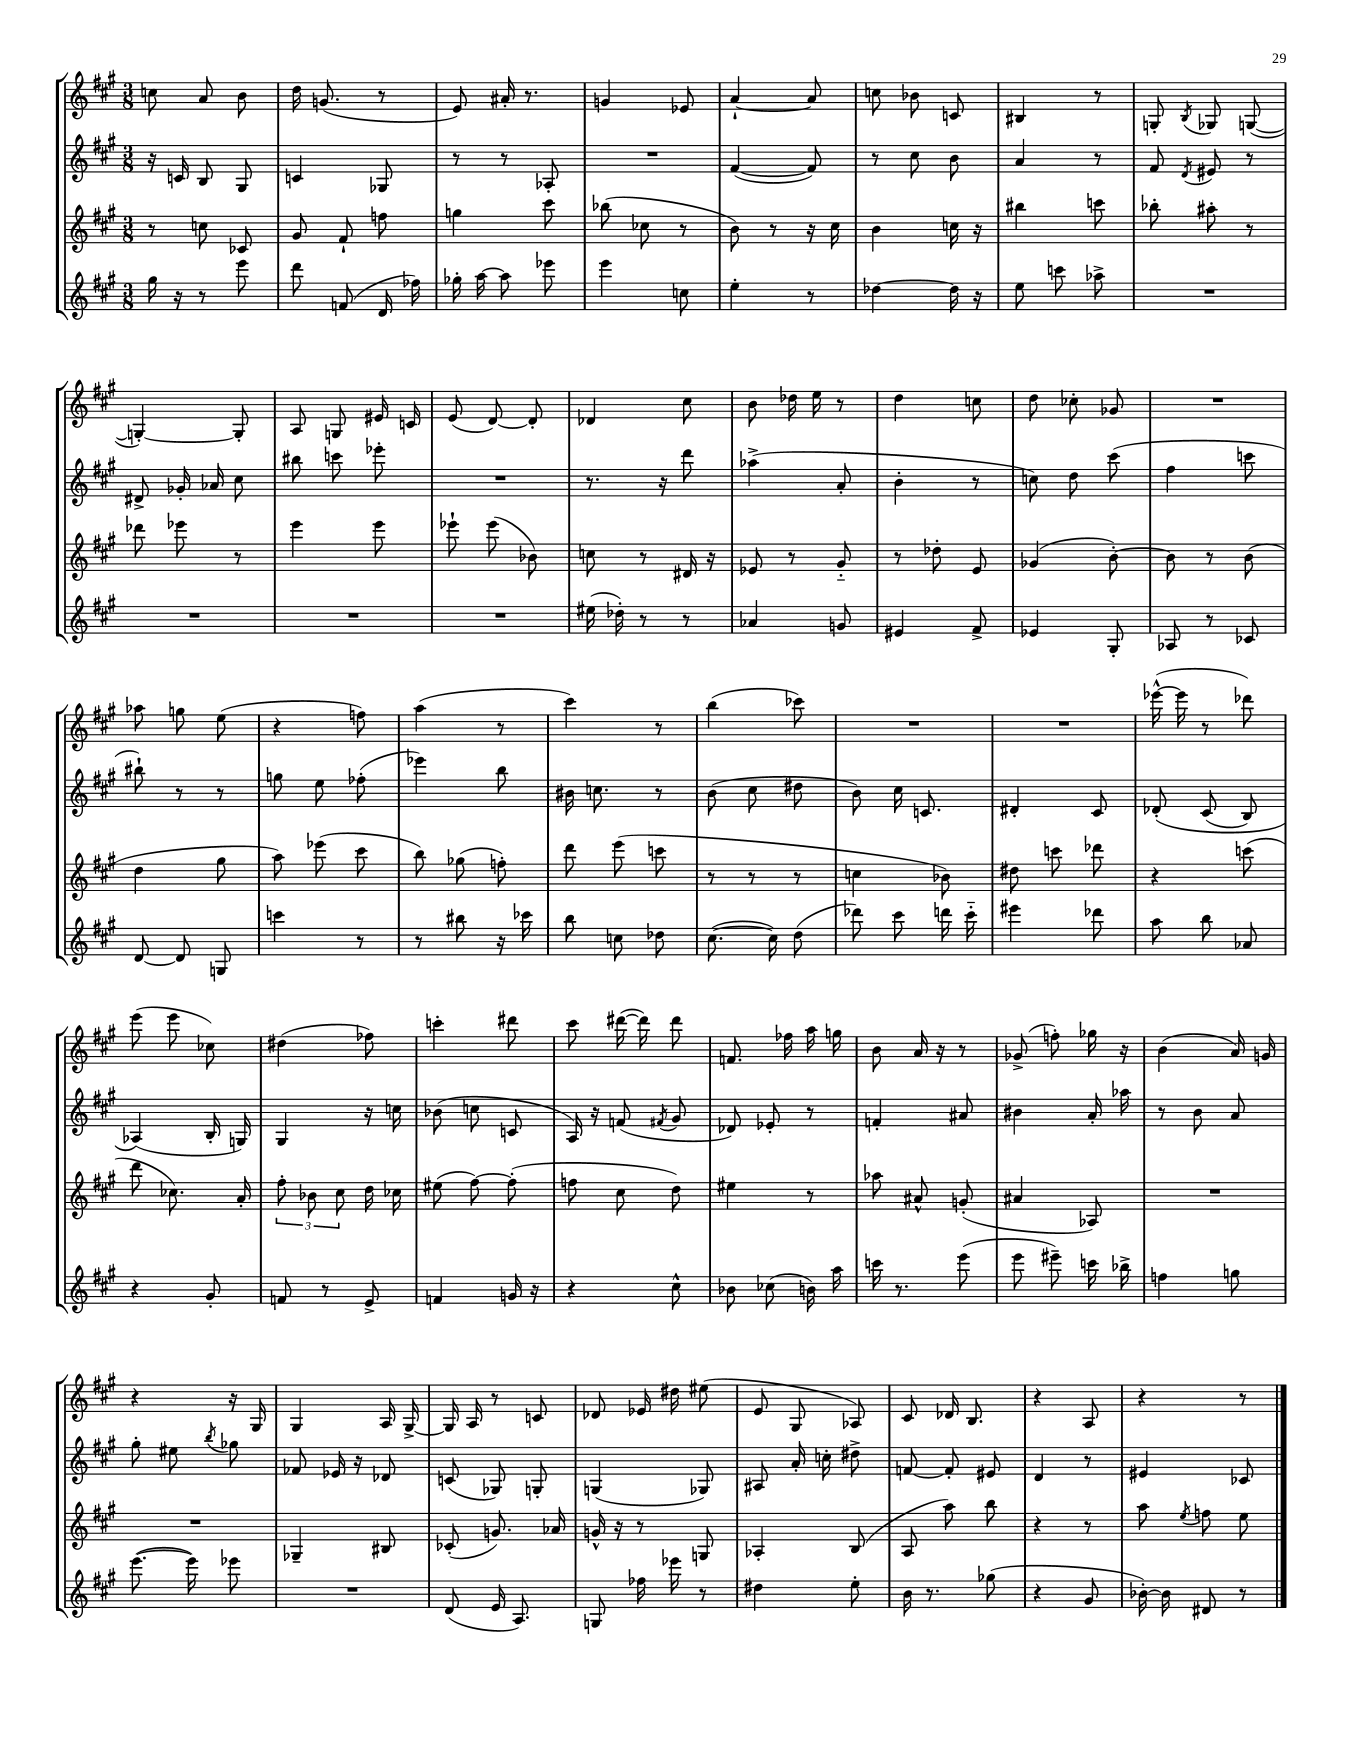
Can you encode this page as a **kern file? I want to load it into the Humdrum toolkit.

**kern	**kern	**kern	**kern
*part4	*part3	*part2	*part1
*staff4	*staff3	*staff2	*staff1
*clefG2	*clefG2	*clefG2	*clefG2
*k[f#c#g#]	*k[f#c#g#]	*k[f#c#g#]	*k[f#c#g#]
*M3/8	*M3/8	*M3/8	*M3/8
=1	=1	=1	=1
16gg#\	8r	16r	8ccn\
16r	.	16cn/	.
8r	8ccn\	8B/	8a/
8eee\	8c-X/	8G#/	8b\
=2	=2	=2	=2
8ddd\	8g#/	4cn/	16dd\
.	.	.	(8.gn/
(8fn/	8f#`/	.	.
16d/	8ffn\	8G-X/	8r
16ff-X\)	.	.	.
=3	=3	=3	=3
16gg-X'\	4ggn\	8r	8e/)
[16aa\	.	.	.
8aa\]	.	8r	16a#X'/
.	.	.	8.r
8eee-X\	8ccc#\	8A-X'/	.
=4	=4	=4	=4
4eee\	(8bb-X\	4.r	4gn/
.	8cc-X\	.	.
8ccn\	8r	.	8e-X/
=5	=5	=5	=5
4ee'\	8b\)	([4f#/	[4a`/
.	8r	.	.
8r	16r	8f#/])	8a/]
.	16cc#\	.	.
=6	=6	=6	=6
[4dd-X\	4b\	8r	8ccn\
.	.	8cc#\	8b-X\
16dd-\]	16ccn\	8b\	8cn/
16r	16r	.	.
=7	=7	=7	=7
8ee\	4bb#X\	4a/	4B#X/
8cccn\	.	.	.
8aa-X^\	8cccn\	8r	8r
=8	=8	=8	=8
4.r	8bb-X'\	8f#/	8Gn'/
.	.	8qd/	8qB/
.	8aa#X'\	8e#X/	8G-X/
.	8r	8r	([8Gn/
!!LO:LB:g=z
=9	=9	=9	=9
4.r	8ddd-X\	8d#X^/	4Gn'/_)
.	8eee-X\	16g-X'/	.
.	.	16a-X/	.
.	8r	8cc#\	8G'/]
=10	=10	=10	=10
4.r	4eee\	8bb#X\	8A/
.	.	8cccn\	8Gn/
.	8eee\	8eee-X'\	16e#X/
.	.	.	16cn/
=11	=11	=11	=11
4.r	8eee-X`\	4.r	(8e/
.	(8eee-\	.	[8d/)
.	8b-X\)	.	8d'/]
=12	=12	=12	=12
(16ee#X\	8ccn\	8.r	4d-X/
16dd-X'\)	.	.	.
8r	8r	.	.
.	.	16r	.
8r	16d#X/	8ddd\	8cc#\
.	16r	.	.
=13	=13	=13	=13
4a-X/	8e-X/	(4aa-X^\	8b\
.	8r	.	16dd-X\
.	.	.	16ee\
8gn/	8g#/	8a'/	8r
=14	=14	=14	=14
4e#X/	8r	4b'\	4dd\
.	8dd-X'\	.	.
8f#^/	8e/	8r	8ccn\
=15	=15	=15	=15
4e-X/	(4g-X/	8ccn\)	8dd\
.	.	8dd\	8cc-X'\
8G#'/	[8b'\)	(8ccc#\	8g-X/
=16	=16	=16	=16
8A-X/	8b\]	4ff#\	4.r
8r	8r	.	.
8c-X/	(8b\	8cccn\	.
!!LO:LB:g=z
=17	=17	=17	=17
[8d/	4dd\	8bb#X`\)	8aa-X\
8d/]	.	8r	8ggn\
8Gn/	8gg#\	8r	(8ee\
=18	=18	=18	=18
4cccn\	8aa\)	8ggn\	4r
.	(8eee-X\	8ee\	.
8r	8ccc#\	(8ff-X'\	8ffn\)
=19	=19	=19	=19
8r	8bb\)	4eee-X\)	(4aa\
8bb#X\	(8gg-X\	.	.
16r	8ffn'\)	8bb\	8r
16ccc-X\	.	.	.
=20	=20	=20	=20
8bb\	8ddd\	16b#X\	4ccc#\)
.	.	8.ccn\	.
8ccn\	(8eee\	.	.
8dd-X\	8cccn\	8r	8r
=21	=21	=21	=21
([8.cc#\	8r	(8b\	(4bb\
.	8r	8cc#\	.
16cc#\])	.	.	.
(8dd\	8r	8dd#X\	8ccc-X\)
=22	=22	=22	=22
8ddd-X\)	4ccn\	8b\)	4.r
8ccc#\	.	16cc#\	.
.	.	8.cn/	.
16dddn\	8b-X\)	.	.
16ccc#\	.	.	.
=23	=23	=23	=23
4eee#X\	8dd#X\	4d#X'/	4.r
.	8cccn\	.	.
8ddd-X\	8ddd-X\	8c#/	.
=24	=24	=24	=24
8aa\	4r	(8d-X'/	([16eee-X^^\
.	.	.	16eee-\]
8bb\	.	(8c#/	8r
8a-X/	(8cccn\	8B/)	8ddd-X\)
!!LO:LB:g=z
=25	=25	=25	=25
4r	8ddd\	(4A-X/)	(8eee\
.	8.cc-X\)	.	8eee\
8g#'/	.	16B'/	8cc-X\)
.	16a'/	16Gn/)	.
=26	=26	=26	=26
8fn/	12ff#'\	4G#/	(4dd#X\
.	12b-X\	.	.
8r	.	.	.
.	12cc#\	.	.
8e^/	16dd\	16r	8ff-X\)
.	16cc-X\	16ccn\	.
=27	=27	=27	=27
4fn/	(8ee#X\	(8b-X\	4cccn'\
.	[8ff#\)	8ccn\	.
16gn/	(8ff#'\]	8cn/	8ddd#X\
16r	.	.	.
=28	=28	=28	=28
4r	8ffn\	16A/)	8ccc#\
.	.	16r	.
.	8cc#\	(8fn/	([16ddd#X\
.	.	.	16ddd#\])
.	.	8qf#X/	.
8cc#^^\	8dd\)	8g#/	8ddd#\
=29	=29	=29	=29
8b-X\	4ee#X\	8d-X/)	8.fn/
(8cc-X\	.	8e-X'/	.
.	.	.	16ff-X\
16bn\)	8r	8r	16aa\
16aa\	.	.	16ggn\
=30	=30	=30	=30
16cccn\	8aa-X\	4fn'/	8b\
8.r	.	.	.
.	8a#X^^/	.	16a/
.	.	.	16r
(8eee\	(8gn'/	8a#X/	8r
=31	=31	=31	=31
8eee\	4a#X/	4b#X\	(8g-X^/
8eee#X~\)	.	.	8ffn'\)
16cccn\	8A-X/)	16a'/	16gg-X\
16bb-X^\	.	16aa-X\	16r
=32	=32	=32	=32
4ffn\	4.r	8r	(4b\
.	.	8b\	.
8ggn\	.	8a/	16a/)
.	.	.	16gn/
!!LO:LB:g=z
=33	=33	=33	=33
([8.eee\	4.r	8gg#'\	4r
.	.	8ee#X\	.
16eee\])	.	.	.
.	.	8qbb/	.
8eee-X\	.	8gg-X\	16r
.	.	.	16G#/
=34	=34	=34	=34
4.r	4G-X~/	8f-X/	4G#/
.	.	16e-X/	.
.	.	16r	.
.	8B#X/	8d-X/	16A/
.	.	.	[16G#^/
=35	=35	=35	=35
(8d/	(8c-X'/	(8cn/	16G#/]
.	.	.	16A/
16e/	8.gn/)	8G-X/)	8r
8.A/)	.	.	.
.	.	8Gn'/	8cn/
.	16a-X/	.	.
=36	=36	=36	=36
8Gn/	16gn^^/	(4Gn/	8d-X/
.	16r	.	.
16ff-X\	8r	.	16e-X/
16eee-X\	.	.	16dd#X\
8r	8Gn/	8G-X/)	(8ee#X\
=37	=37	=37	=37
4dd#X\	4A-X'/	8A#X/	8e/
.	.	16a'/	8G#/
.	.	16ccn'\	.
8ee'\	(8B/	8dd#X^\	8A-X/)
=38	=38	=38	=38
16b\	8A/	[8fn/	8c#/
8.r	.	.	.
.	8aa\)	8f'/]	16d-X/
.	.	.	8.B/
(8gg-X\	8bb\	8e#X/	.
=39	=39	=39	=39
4r	4r	4d/	4r
8g#/	8r	8r	8A/
=40	=40	=40	=40
[16b-X'\)	8aa\	4e#X/	4r
16b-\]	.	.	.
.	8qee/	.	.
8d#X/	8ffn\	.	.
8r	8ee\	8c-X/	8r
==	==	==	==
*-	*-	*-	*-
